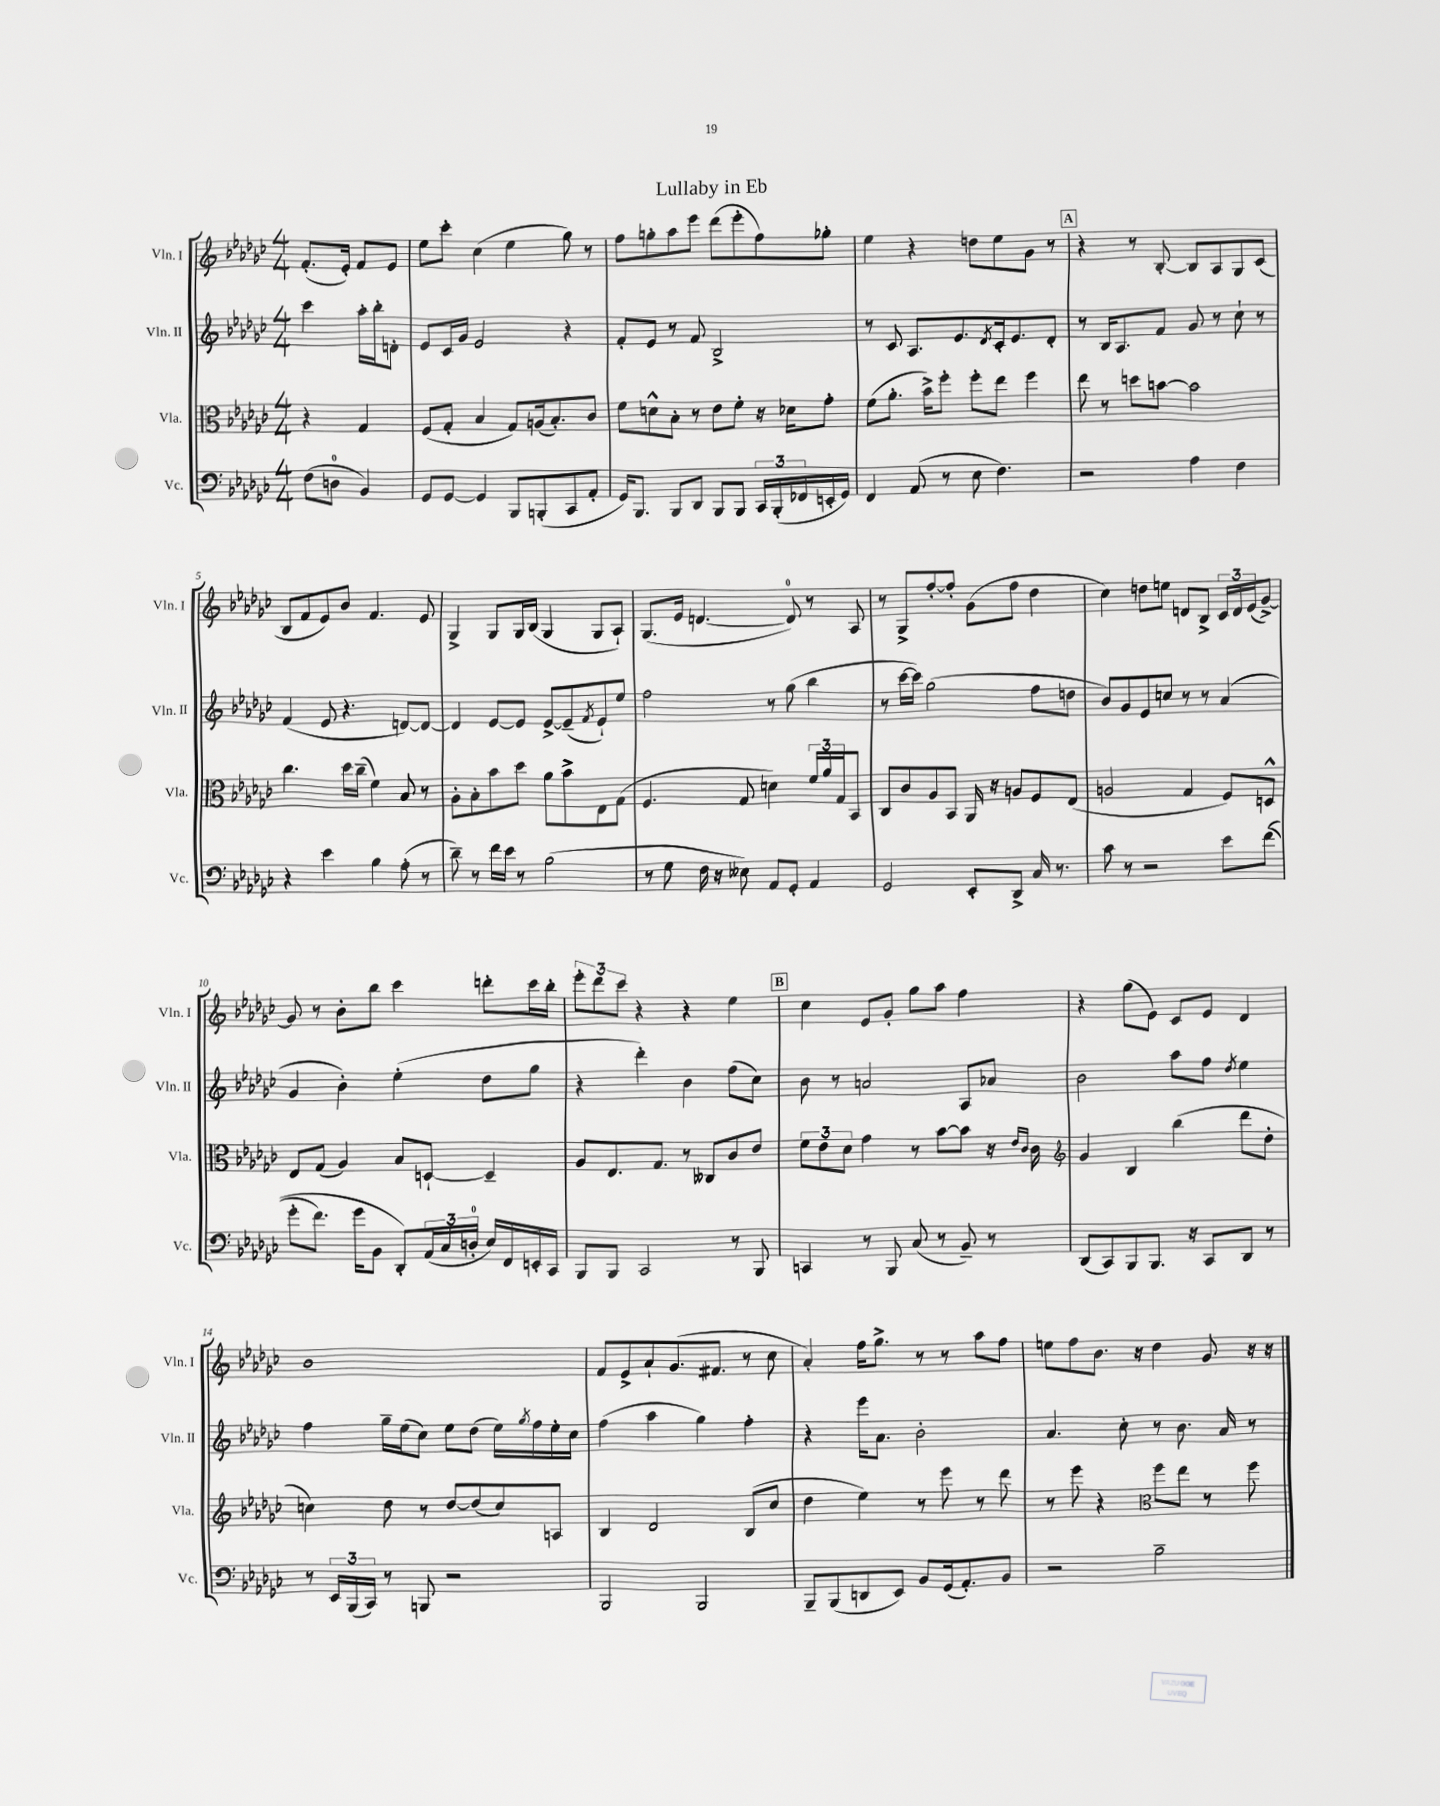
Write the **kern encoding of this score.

**kern	**kern	**kern	**kern
*part4	*part3	*part2	*part1
*staff4	*staff3	*staff2	*staff1
*I"Vc.	*I"Vla.	*I"Vln. II	*I"Vln. I
*I'Vc.	*I'Vla.	*I'Vln. II	*I'Vln. I
*clefF4	*clefC3	*clefG2	*clefG2
*k[b-e-a-d-g-c-]	*k[b-e-a-d-g-c-]	*k[b-e-a-d-g-c-]	*k[b-e-a-d-g-c-]
*M4/4	*M4/4	*M4/4	*M4/4
=	=	=	=
(8F\L	4r	4ccc-\	(8.f'/L
8Dn\J	.	.	.
.	.	.	16e-'/Jk)
4BB-/)	4G-/	16aa-'\LL	8f/L
.	.	16bb-'\J	.
.	.	8dn'\J	8e-/J
=1	=1	=1	=1
8GG-/L	(8F/L	8e-/L	8ee-\L
[8GG-/J	8G-'/J	16c-/L	8ccc-'\J
.	.	16g-/JJ	.
4GG-/]	4B-/	2e-/	(4cc-\
8BBB-/L	8G-/L)	.	4ee-\
(8BBBn'/	(16An/k	.	.
.	8.B-'/)	.	.
8CC-/	.	4r	8gg-\)
8AA-'/J	8c-/J	.	8r
=2	=2	=2	=2
16GG-/KL)	8f\L	8f'/L	8ff\L
8.BBB-/J	.	.	.
.	8dn^^\	8e-/J	8ggn'\
8BBB-/L	8B-'\J	8r	8aa-\
8DD-/J	8r	8f/	8eee-\J
8BBB-/L	8e-\L	2B-^/	(8ddd-\L
8BBB-/J	8f'\J	.	8eee-'\
24CC-/LL	16r	.	8ff\)
(24BBB-'/	.	.	.
.	16d-X\KL	.	.
24FF-X/	.	.	.
16EEn'/	8g-'\J	.	8gg-X'\J
16GG-/JJ)	.	.	.
=3	=3	=3	=3
4FF/	(8f\L	8r	4ee-\
.	8.a-'\J	8c-/	.
(8AA-/	.	8.A-/L	4r
.	16b-^\KL)	.	.
8r	8ff'\J	.	.
.	.	8.e-/	.
8E-\	8ff'\L	.	8ddn\L
.	.	8qd-/	.
4.F\)	8ee-\J	16c-'/k	8ee-\
.	.	8.e-/	.
.	4ff\	.	8g-\J
.	.	8d-'/J	8r
!!LO:REH:place=s1:t=A
=4	=4	=4	=4
2r	8ee-\	8r	4r
.	8r	16B-/KL	.
.	.	8.A-/	.
.	8ddn\L	.	8r
.	[8bn\J	8f/J	[8B-'/
4A-\	2b\]	8g-/	8B-/L]
.	.	8r	8A-/
4F\	.	8cc-`\	8G-/
.	.	8r	(8c-/J
!!LO:LB:g=z
=5	=5	=5	=5
4r	4.cc-\	(4f/	8B-/L
.	.	.	8f/
4e-\	.	8e-/	8e-/)
.	16dd-\LL	4.r	8b-/J
.	(16cc-~\JJ	.	.
4B-\	4f\)	.	4.f/
(8A-'\	8B-/	[8dn/L)	.
8r	8r	8d/J_	8e-/
=6	=6	=6	=6
8d-~\)	8A-'\L	4d/]	4G-^/
8r	8B-'\	.	.
16f\LL	8b-\	[8e-/L	8G-/L
16e-\JJ	.	.	.
8r	8dd-\J	8e-/J]	16G-/L
.	.	.	(16B-/JJ
(2B-\	8a-\L	[8e-^/L	4G-/
.	8b-^\	(8e-~/]	.
.	.	8qf/	.
.	8E-\	8e-`/)	8G-/L
.	(8G-\J	8ee-/J	8A-`/J)
=7	=7	=7	=7
8r	4.F/	2ff\	(8.G-/L
8G-\	.	.	.
.	.	.	16e-/Jk
16F\	.	.	[4.dn/
16r	.	.	.
8E--X\)	8G-/	.	.
8AA-/L	4dn\)	8r	.
8GG-'/J	.	(8gg-\	8d/])
4AA-/	24f/LL	4bb-\	8r
.	24a-/	.	.
.	24G-/J	.	.
.	8BB-/J	.	8A-/
=8	=8	=8	=8
2GG-/	8C-/L	8r	8r
.	8c-/	[16ccc-\LL	8G-^/L
.	.	16ccc-\JJ])	.
.	8A-/	(2gg-\	[8ff'/
.	8BB-/J	.	8ff'/J]
8EE-'/L	16AA-/	.	(8g-\L
.	16r	.	.
8DD-^/J	8An/L	.	8ff\J
16C-/	8F/	8ff\L	4dd-\
8.r	.	.	.
.	(8E-/J	8ddn\J	.
=9	=9	=9	=9
8c-\	2An/	8b-/L)	4cc-\)
8r	.	8g-/	.
2r	.	8e-/	8ddn\L
.	.	8ccn/J	8een\J
.	4G-/	8r	8dn/L
.	.	8r	8B-^/J
8e-\L	8F/L)	(4a-/	24c-/LL
.	.	.	24d/
.	.	.	(24e-/J
((8f\J	8Dn^^/J	.	[8g-^/J)
!!LO:LB:g=z
=10	=10	=10	=10
8g-'\L	8E-/L	4g-/	8g-/]
8.f\J)	(8G-/J	.	8r
.	4A-/)	4b-'\)	8b-'\L
16g-\KL	.	.	.
8BB-\J	.	.	8bb-\J
8DD-'/L)	8B-/L	(4ee-'\	4ccc-\
(24AA-/L	[8Dn`/J	.	.
24C-/	.	.	.
24Dn'/JJ	.	.	.
16E-/LL)	4D~/]	8dd-\L	8dddn'\L
16FF/	.	.	.
16EEn'/	.	8gg-\J	16ccc-\L
16CC-/JJ	.	.	16bb-'\JJ
=11	=11	=11	=11
8BBB-/L	8A-/L	4r	12eee-'\L
.	.	.	12ddd-\
8BBB-/J	8.E-/	.	.
.	.	.	12ccc-\J
2CC-/	.	4ddd-'\)	4r
.	8.G-/J	.	.
.	8r	4b-\	4r
.	8C--X/L	.	.
8r	8c-/	(8ff\L	4ee-\
8BBB-/	8e-/J	8cc-\J)	.
!!LO:REH:place=s1:t=B
=12	=12	=12	=12
4CCn/	12f\L	8b-\	4cc-\
.	12e-\	.	.
.	.	8r	.
.	12d-\J	.	.
8r	4g-\	2an/	8e-/L
8BBB-/	.	.	8g-'/J
(8C-/	8r	.	8gg-\L
8r	[8b-\L	.	8aa-\J
8BB-~/)	8b-\J]	8A-/L	4ff\
8r	16r	8a-X/J	.
.	16qqe-/LL	.	.
.	16qqc-/JJ	.	.
.	16c-\	.	.
=13	=13	=13	=13
*	*clefG2	*	*
(8DD-/L	4g-/	2b-\	4r
8CC-/)	.	.	.
8BBB-/	4B-/	.	(8gg-\L
8.BBB-/J	.	.	8e-\J)
.	(4bb-\	8aa-\L	8c-/L
16r	.	.	.
8CC-/L	.	8ff\J	8e-/J
.	.	8qdd-/	.
8DD-/J	8ddd-\L	4ee-\	4d-/
8r	8dd-'\J	.	.
!!LO:LB:g=z
=14	=14	=14	=14
8r	4ccn\)	4ff\	1b-
24EE-/LL	.	.	.
(24BBB-/	.	.	.
24CC-/JJ)	.	.	.
8r	8dd-\	16gg-~\LL	.
.	.	(16ee-\J	.
8BBBn/	8r	8cc-\J)	.
2r	[8dd-/L	8ee-\L	.
.	(8dd-/]	(8dd-\J	.
.	8cc/)	16ee-\LL)	.
.	.	8qgg-/	.
.	.	16ff\	.
.	8An/J	16ee-'\	.
.	.	16cc-\JJ	.
=15	=15	=15	=15
2BBB-/	4B-/	(4ff\	8f/L
.	.	.	8e-^/
.	2d-/	4aa-\	8a-`/
.	.	.	(8.g-/
2BBB-/	.	4gg-\)	.
.	.	.	8.f#X/J
.	(8B-/L	4ff'\	8r
.	8cc-/J	.	8cc-\
=16	=16	=16	=16
8BBB-~/L	4dd-\	4r	4a-'/)
(8BBB-/	.	.	.
8DDn/	4ee-\)	16eee-\KL	16ff\KL
.	.	8.a-\J	8.gg-^\J
8EE-/J)	.	.	.
8BB-/L	8r	2b-'\	8r
(16GG-/k	8eee-\	.	8r
8.AA-'/)	.	.	.
.	8r	.	8aa-\L
8BB-/J	8ddd-\	.	8ff\J
=17	=17	=17	=17
2r	8r	4.a-/	8een\L
.	8eee-\	.	8ff\
.	4r	.	8.b-\J
.	.	8cc-'\	.
.	.	.	16r
*	*clefC3	*	*
2B-~\	8ff\L	8r	4dd-\
.	8ee-\J	8.b-\	.
.	8r	.	8g-/
.	.	16a-/	.
.	8ff\	8r	16r
.	.	.	16r
==	==	==	==
*-	*-	*-	*-
